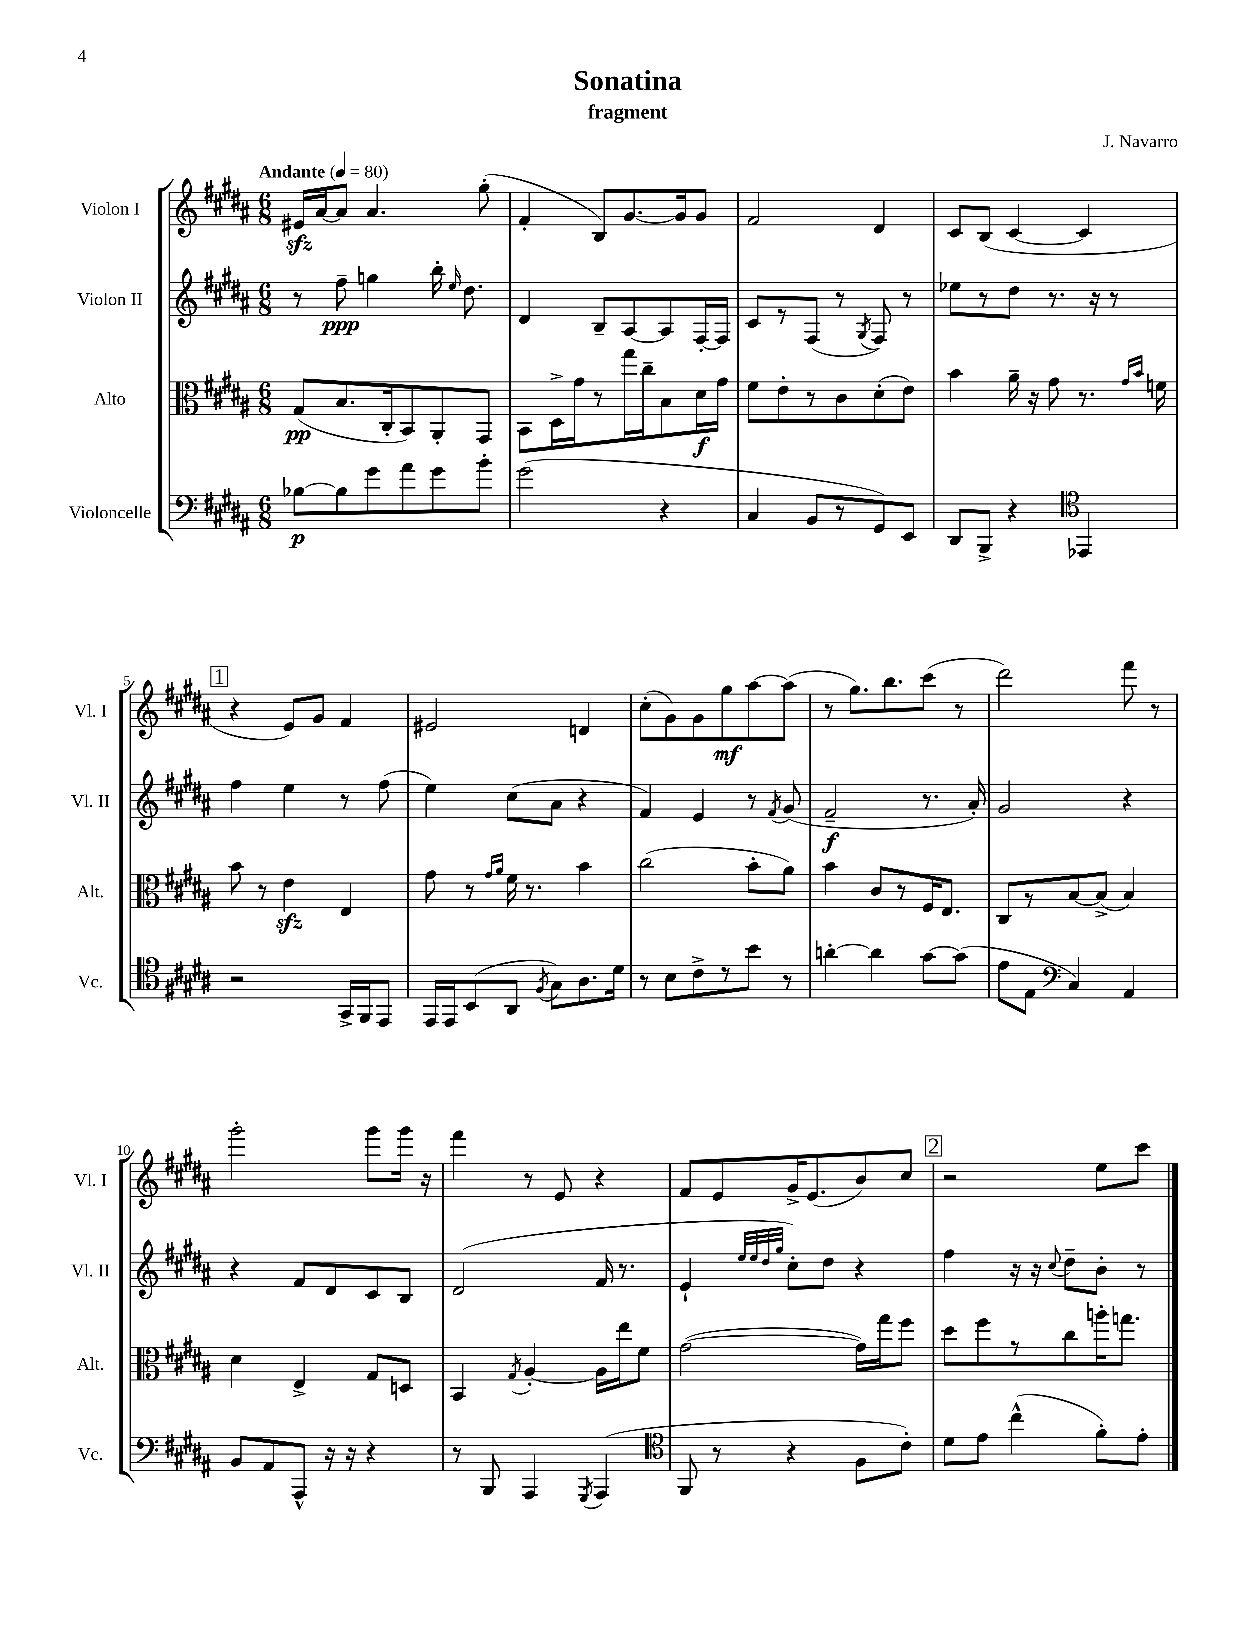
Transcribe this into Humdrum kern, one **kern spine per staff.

**kern	**kern	**kern	**kern
*staff4	*staff3	*staff2	*staff1
*clefF4	*clefC3	*clefG2	*clefG2
*k[f#c#g#d#a#]	*k[f#c#g#d#a#]	*k[f#c#g#d#a#]	*k[f#c#g#d#a#]
*M6/8	*M6/8	*M6/8	*M6/8
*MM80	*MM80	*MM80	*MM80
[8B-	(8G#	8r	16e#
.	.	.	[16a#
8B-]	8.B	8ff#~	8a#]
8g#	.	4gg	4.a#
.	16C#'	.	.
8a#	8BB)	.	.
8g#	8AA#'	16bb'	.
.	.	16qqee	.
.	.	8.dd#	.
8b'	8GG#	.	(8gg#'
=	=	=	=
(2g#	8BB	4d#	4f#'
.	16D#^	.	.
.	16g#	.	.
.	8r	8B~	8B)
.	16gg#	[8A#	[8.g#
.	16cc#~	.	.
4r	8B	8A#]	.
.	.	.	16g#]
.	16d#	[16F#'	8g#
.	16g#	16F#]	.
=	=	=	=
4C#	8f#	8c#	2f#
.	8e'	8r	.
8BB	8r	(8F#	.
8r	8c#	8r	.
.	.	8qG#	.
8GG#)	(8d#'	8F#)	4d#
8EE	8e)	8r	.
=	=	=	=
8DD#	4b	8ee-	8c#
8BBB^	.	8r	(8B
4r	16a#~	8dd#	[4c#
.	16r	.	.
.	8g#	8.r	.
*clefC4	*	*	*
4EE-	8.r	.	4c#]
.	.	16r	.
.	.	8r	.
.	16qqg#	.	.
.	16qqb	.	.
.	16f	.	.
=	=	=	=
2r	8b	4ff#	4r
.	8r	.	.
.	4e	4ee	8e)
.	.	.	8g#
16GG#^	4E	8r	4f#
16FF#	.	.	.
8EE	.	(8ff#	.
=	=	=	=
16EE	8g#	4ee)	2e#
16EE	.	.	.
(8BB	8r	.	.
.	16qqg#	.	.
.	16qqa#	.	.
8AA#	16f#	(8cc#	.
.	8.r	.	.
8qF#	.	.	.
8G#)	.	8a#	.
8.A#	4b	4r	4d
16d#	.	.	.
=	=	=	=
8r	(2cc#	4f#)	(8cc#'
8B	.	.	8g#)
8c#^	.	4e	8g#
8r	.	.	8gg#
8b	8b'	8r	[8aa#
.	.	8qf#	.
8r	8a#)	(8g#	(8aa#]
=	=	=	=
[4a'	4b	2f#~	8r
.	.	.	8.gg#)
4a]	8c#	.	.
.	.	.	8.bb
.	8r	.	.
[8g#	16F#	8.r	(8ccc#
.	8.E	.	.
(8g#]	.	.	8r
.	.	16a#')	.
=	=	=	=
8e	8C#	2g#	2ddd#)
8E	8r	.	.
*clefF4	*	*	*
4C#)	[8B	.	.
.	(8B^]	.	.
4AA#	4B)	4r	8fff#
.	.	.	8r
=	=	=	=
8BB	4d#	4r	2ggg#'
8AA#	.	.	.
8AAA#^^	4E^	8f#	.
16r	.	8d#	.
16r	.	.	.
4r	8G#	8c#	8ggg#
.	8D	8B	16ggg#
.	.	.	16r
=	=	=	=
8r	4BB	(2d#	4fff#
8BBB	.	.	.
.	8qG#	.	.
4AAA#	[4A#'	.	8r
.	.	.	8e
8qGGG#	.	.	.
(4AAA#	16A#]	16f#	4r
.	16ee	8.r	.
.	8f#	.	.
=	=	=	=
*clefC4	*	*	*
8FF#	([2g#	4e`	8f#
8r	.	.	8e
.	.	32qqee	.
.	.	32qqee	.
.	.	32qqdd#	.
.	.	32qqgg#	.
4r	.	8cc#')	16g#^
.	.	.	(8.e
.	.	8dd#	.
8F#	16g#])	4r	8b)
.	16gg#	.	.
8c#')	8ff#	.	8cc#
=	=	=	=
8d#	8dd#	4ff#	2r
8e	8ff#	.	.
(4cc#^^	8r	16r	.
.	.	16r	.
.	.	8qqcc#	.
.	8cc#	8dd#~	.
8f#')	16aa'	8b'	8ee
.	8.gg	.	.
8e'	.	8r	8ccc#
==	==	==	==
*-	*-	*-	*-
